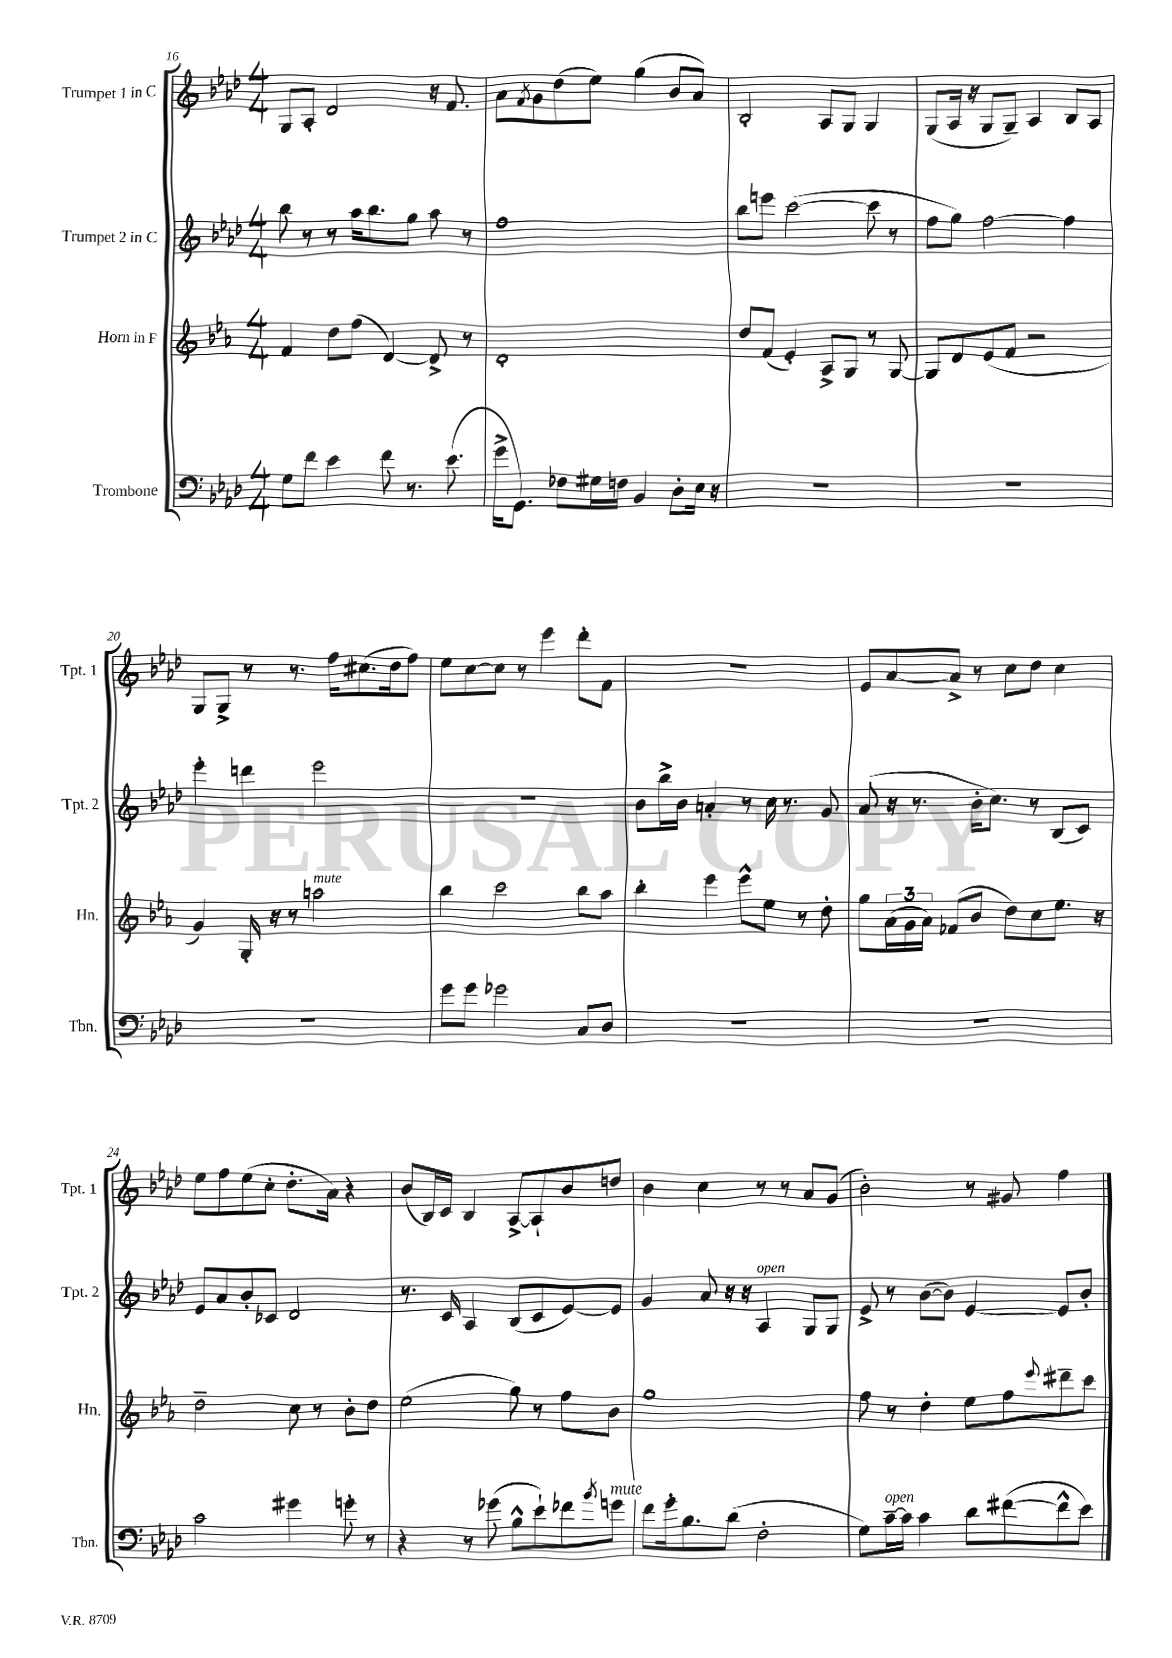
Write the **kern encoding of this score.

**kern	**kern	**kern	**kern
*staff4	*staff3	*staff2	*staff1
*clefF4	*clefG2	*clefG2	*clefG2
*k[b-e-a-d-]	*k[b-e-a-]	*k[b-e-a-d-]	*k[b-e-a-d-]
*M4/4	*M4/4	*M4/4	*M4/4
8G\L	4f/	8bb-\	8G/L
8f\J	.	8r	8A-'/J
4e-\	8dd\L	8r	2d-/
.	(8ff\J	16aa-\LK	.
.	.	8.bb-\	.
8f\	[4d/)	.	.
8.r	.	8gg\J	.
.	8d^/]	8aa-\	16r
(8.e-\	.	.	8.f/
.	8r	8r	.
=	=	=	=
16g^\LK	1d'	1ff	8a-\L
8.GG\J)	.	.	.
.	.	.	8qf/
.	.	.	8g\
8F-\L	.	.	(8dd-\
16G#\L	.	.	8ee-\J)
16F\JJ	.	.	.
4BB-/	.	.	(4gg\
8D-'\L	.	.	8b-/L
16E-\Jk	.	.	8a-/J)
16r	.	.	.
=	=	=	=
1r	8dd/L	8bb-\L	2B-'/
.	(8f/J	8eee\J	.
.	4e-'/)	([2ccc\	.
.	8A-^/L	.	8A-/L
.	8G/J	.	8G/J
.	8r	8ccc\]	4G/
.	[8G/	8r	.
=	=	=	=
1r	8G/]L	8ff\L	(8G/L
.	8d/	8gg\J)	16A-/Jk
.	.	.	16r
.	(8e-/	[2ff\	8G/L
.	8f/J	.	8G~/J)
.	2r	.	4A-/
.	.	4ff\]	8B-/L
.	.	.	8A-/J
=	=	=	=
1r	4g/)	4eee-'\	8G/L
.	.	.	8G^/J
.	16G'/	4ddd\	8r
.	16r	.	.
.	8r	.	8.r
.	2aa\	2eee-\	.
.	.	.	16ff\LK
.	.	.	(8.cc#\
.	.	.	16dd-\k
.	.	.	8ff\J)
=	=	=	=
8g\L	4bb-\	1r	8ee-\L
8g\J	.	.	[8cc\
2g-\	2ccc\	.	8cc\]J
.	.	.	8r
.	.	.	4eee-\
8C/L	8bb-\L	.	8ddd-'\L
8D-/J	8aa-\J	.	8f\J
=	=	=	=
1r	4bb-'\	8b-\L	1r
.	.	16bb-^\L	.
.	.	16b-\JJ	.
.	4eee-\	4a'/	.
.	8eee-^^\L	8r	.
.	8ee-\J	16cc\	.
.	.	8.r	.
.	8r	.	.
.	8dd'\	8g/	.
=	=	=	=
1r	8gg\L	(8a-/	8e-/L
.	(24a-\L	16r	[8a-/
.	24g\	.	.
.	.	8.r	.
.	24a-\JJ)	.	.
.	(8f-/L	.	8a-^/]J
.	8b-/J	16b-'\LK	8r
.	.	8.cc\J)	.
.	8dd\L)	.	8cc\L
.	8cc\	8r	8dd-\J
.	8.ee-\J	(8B-/L	4cc\
.	.	8c/J)	.
.	16r	.	.
=	=	=	=
2c\	2dd~\	8e-/L	8ee-\L
.	.	8a-/	8ff\
.	.	8b-'/	(8ee-\
.	.	8c-/J	8cc'\J
4g#\	8cc\	2d-/	8.dd-'\L
.	8r	.	.
.	.	.	16a-\Jk)
8g'\	8b-'\L	.	4r
8r	8dd\J	.	.
=	=	=	=
4r	(2ee-\	8.r	(8b-/L
.	.	.	16B-/L)
.	.	16c/	16c/JJ
8r	.	4A-/	4B-/
(8g-\	.	.	.
8B-^^\L	8gg\)	(8B-/L	[8A-^/L
8e-`\)	8r	8c/	8A-`/]
8f-\	8ff\L	[8e-/)	8b-/
8qb-/	.	.	.
8g\J	8b-\J	8e-/]J	8dd/J
=	=	=	=
8f\L	1gg	4g/	4b-\
16g'\k	.	.	.
8.B-\	.	.	.
.	.	8a-/	4cc\
(8d-\J	.	16r	.
.	.	16r	.
2F'\	.	4A-/	8r
.	.	.	8r
.	.	8G/L	8a-/L
.	.	8G/J	(8g/J
=	=	=	=
8G\L)	8ff\	8e-^/	2b-'\)
[16c~\L	8r	8r	.
16c\]JJ	.	.	.
4c\	4dd'\	([8b-\L	.
.	.	8b-\]J)	.
8d-\L	8ee-\L	[4e-/	8r
([8f#\	8ff\	.	8g#/
.	8qqeee-/	.	.
8f#^^\]	8ddd#~\	8e-/]L	4ff\
8e-\J)	8ccc\J	8b-'/J	.
==	==	==	==
*-	*-	*-	*-
